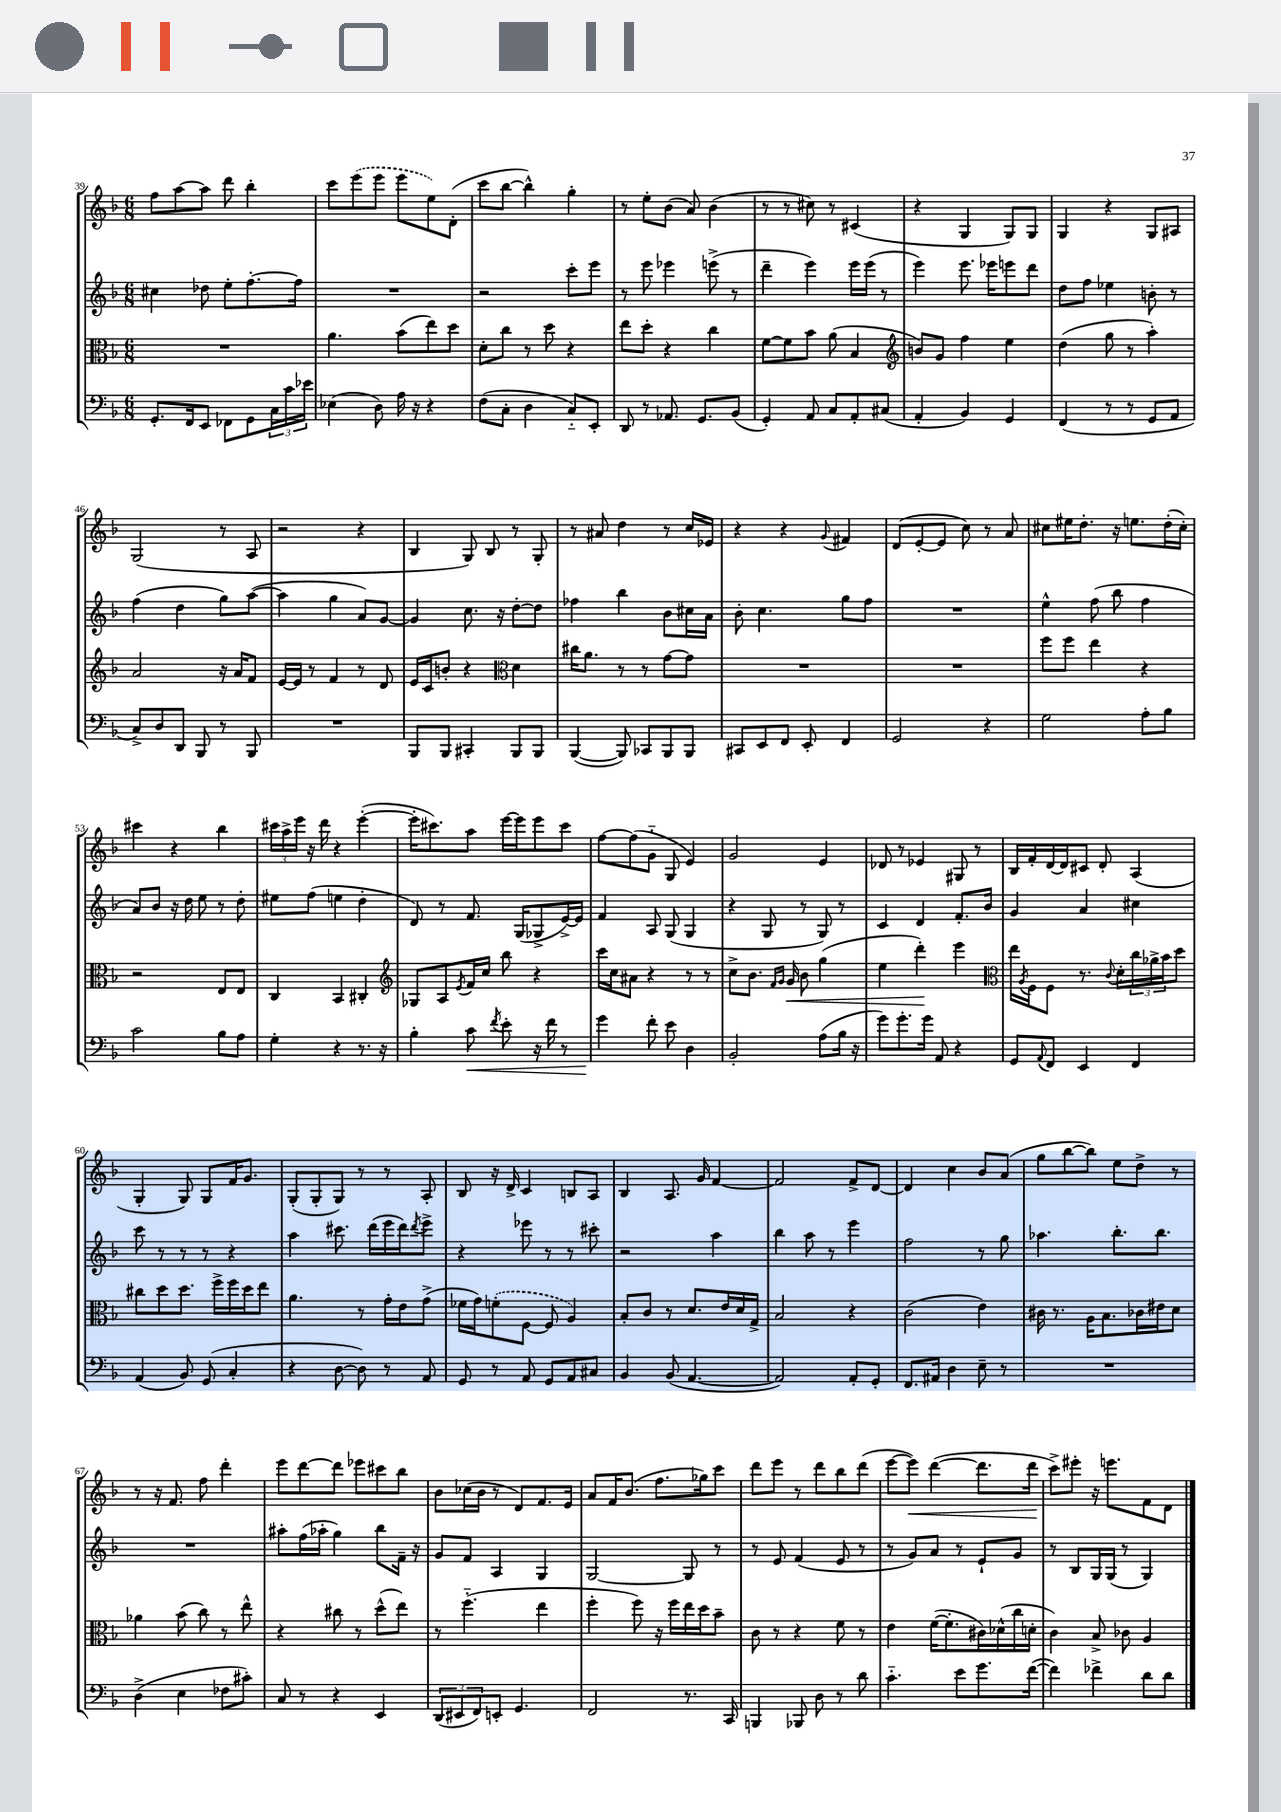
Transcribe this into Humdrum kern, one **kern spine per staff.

**kern	**kern	**kern	**kern
*staff4	*staff3	*staff2	*staff1
*clefF4	*clefC3	*clefG2	*clefG2
*k[b-]	*k[b-]	*k[b-]	*k[b-]
*M6/8	*M6/8	*M6/8	*M6/8
8.GG'/L	2.r	4cc#\	8ff\L
.	.	.	[8aa\
16FF/k	.	.	.
8EE/J	.	8dd-\	8aa\]J
8FF-\L	.	8ee'\L	8ddd\
8GG\	.	[8.ff'\	4bb-'\
24C\L	.	.	.
24c\	.	.	.
.	.	16ff\]Jk	.
24e-\JJ	.	.	.
=	=	=	=
(4E-\	4.a\	2.r	8ccc\L
.	.	.	(8eee\
8D\)	.	.	8eee\J
16A\	(8b-\L	.	8eee\L
16r	.	.	.
4r	8ee\)	.	8ee\)
.	8dd\J	.	(8d'\J
=	=	=	=
(8F\L	8d'\L	2r	8ccc\L
8C'\J	8cc\J	.	[8bb-\J
4D\	8r	.	4bb-^^\])
.	8dd\	.	.
8C'~/L)	4r	8ccc'\L	4gg'\
8EE'/J	.	8eee\J	.
=	=	=	=
8DD/	8ee\L	8r	8r
8r	8dd'\J	8eee\	8ee'\L
8.AA-/	4r	4eee-\	(8b-\J
.	.	.	8a/)
8.GG/L	.	.	.
.	4cc\	(8eee^\	(4b-\
(8BB-/J	.	8r	.
=	=	=	=
4GG'/)	[8f\L	4ddd~\	8r
.	8f\]	.	8r
8AA/	8b-\J	4eee\)	8cc#\)
8C/L	(8a\	.	8r
8AA'/	4B-/	16eee\LL	(4c#/
.	.	(16eee\JJ	.
(8C#/J	.	8r	.
=	=	=	=
*	*clefG2	*	*
4AA'/	8b/L)	4eee\)	4r
.	8g/J	.	.
4BB-/)	4ff\	8.eee\	4G/
.	.	16eee-\LK	.
4GG/	4ee\	8eee\	8G/L)
.	.	8ddd\J	8G/J
=	=	=	=
(4FF/	(4dd\	8dd\L	4G/
.	.	8ff\J	.
8r	8gg\	4ee-\	4r
8r	8r	.	.
8GG/L	4aa'\)	8b'\	8G/L
8AA/J	.	8r	8A#/J
=	=	=	=
8C^/L)	2a/	(4ff\	(2G/
8D/	.	.	.
8DD/J	.	4dd\	.
8BBB-/	.	.	.
8r	16r	8gg\L)	8r
.	16a/LK	.	.
8BBB-/	8f/J	([8aa\J	8A/
=	=	=	=
2.r	[16e/LL	4aa\]	2r
.	16e/]JJ	.	.
.	8r	.	.
.	4f/	4gg\	.
.	8r	8a/L)	4r
.	8d/	[8g/J	.
=	=	=	=
8BBB-/L	16e/LL	4g/]	4B-/
.	16c/J	.	.
8BBB-/J	8b'/J	.	.
4CC#'/	4r	8.cc\	8G/)
.	.	.	8B-/
.	.	16r	.
*	*clefC3	*	*
8BBB-/L	4d\	[8dd'\L	8r
8BBB-/J	.	8dd\]J	8G'/
=	=	=	=
([4BBB-/	16cc#\LK	4ff-\	8r
.	8.a\J	.	.
.	.	.	8a#/
8BBB-/])	8r	4bb-\	4dd\
8CC-/L	8r	.	.
8BBB-/	[8g\L	8b-\L	8r
8BBB-/J	8g\]J	16cc#\L	16cc/LL
.	.	16a\JJ	16e-/JJ
=	=	=	=
8CC#/L	2.r	8b-'\	4r
8EE/	.	4.cc\	.
8FF/J	.	.	4r
8EE'/	.	.	.
.	.	.	8qqg/
4FF/	.	8gg\L	4f#/
.	.	8ff\J	.
=	=	=	=
2GG/	2.r	2.r	(8d/L
.	.	.	[8e'/
.	.	.	8e/]J
.	.	.	8cc\)
4r	.	.	8r
.	.	.	8a/
=	=	=	=
2G\	8ff\L	4ee^^\	8cc#\L
.	8ff\J	.	16ee#\K
.	.	.	8.dd'\J
.	4ee\	(8ff\	.
.	.	8bb-\	16r
.	.	.	8.ee\L
8A'\L	4r	4ff\	.
8B-\J	.	.	(16dd'\L
.	.	.	16cc#'\JJ)
=	=	=	=
2c\	2r	8a/L)	4ccc#\
.	.	8b-/J	.
.	.	16r	4r
.	.	16dd\	.
.	.	8ee\	.
8B-\L	8E/L	8r	4bb-\
8A\J	8E/J	8dd'\	.
=	=	=	=
4G'\	4C/	8ee#\L	24ccc#\LL
.	.	.	24aa^\
.	.	.	24eee\JJ
.	.	(8ff\J	16r
.	.	.	16ddd\
4r	4BB-/	4ee\	4r
8.r	4C#'/	4dd'\	([4eee'\
16r	.	.	.
=	=	=	=
*	*clefG2	*	*
4B-'\	8G-/L	8d/)	16eee'\]LK
.	.	.	8.ccc#\)
.	8A/	8r	.
.	8qe/	.	.
8c\	16f/L	8.f/	8aa\J
.	16cc/JJ	.	.
8qf/	.	.	.
8e'\	8bb-\	.	[16eee\LL
.	.	(16G/LK	16eee\]J
16r	4r	8G-^/	8eee\
16f\	.	.	.
8r	.	[16e^/L)	8ccc#\J
.	.	16e/]JJ	.
=	=	=	=
4g\	16ccc\LL	4f/	[8ff\L
.	16cc\J	.	.
.	8a#\J	.	(8ff\]
8f'\	4r	8A/	8g'~\J
8e\	.	(8G/	8G/
4D\	8r	4G/	4e/)
.	8r	.	.
=	=	=	=
2BB-'/	8cc^\L	4r	2g/
.	8.b-\J	.	.
.	.	8G/	.
.	16qqf/LL	.	.
.	16qqg/JJ	.	.
.	16g/	.	.
.	8b-\	8r	.
(8A\L	(4gg\	8G/)	4e/
16B-\Jk	.	8r	.
16r	.	.	.
=	=	=	=
8g\L)	4ee\	4c/	8d-/
8.g'\	.	.	8r
.	4ddd'\)	4d/	4e-/
16g\Jk	.	.	.
8AA/	.	.	.
4r	4eee\	8.f'/L	8G#/
.	.	.	8r
.	.	16b-/Jk	.
=	=	=	=
*	*clefC3	*	*
8GG/L	16ee\LL	4g/	16B-/LL
.	8qA/	.	.
.	16F\J	.	16f'/
8qqAA/	.	.	.
8FF/J	8F\J	.	[16d/
.	.	.	16d/]J
4EE/	8.r	4a/	8c#/J
.	.	.	8d'/
.	8qqc/	.	.
.	16d'\LL	.	.
4FF/	24cc\	4cc#\	(4A/
.	24a-^\	.	.
.	24b-\J	.	.
.	8dd\J	.	.
=	=	=	=
(4AA/	8cc#\L	8ccc\	4G'/
.	8dd\	8r	.
8BB-/)	8.dd\J	8r	8G/)
(8GG/	.	8r	8G/L
.	16ff^\LL	.	.
4C'/	16ff\	4r	16f/K
.	16dd\J	.	8.g/J
.	8ee\J	.	.
=	=	=	=
4r	4.a\	4aa\	(8G'/L
.	.	.	8G'/
[8D\	.	8.ccc#\	8G/J)
8D\])	8r	.	8r
.	.	(16ddd\LL	.
8r	16g'\LL	16eee\	8r
.	16e\J	16ddd\J)	.
.	.	8qddd/	.
8AA/	(8g^\J	8eee^\J	8A'/
=	=	=	=
8GG/	16f-\LL	4r	8B-/
.	16g\J)	.	.
8r	(8f'\	.	16r
.	.	.	16d^/
8AA/	[8F\J	8eee-\	4c/
8GG/L	8F/]	8r	.
8AA/	4A/)	8r	8B/L
8C#/J	.	8ccc#'\	8A/J
=	=	=	=
4BB-/	8B-'/L	2r	4B-/
.	8c/J	.	.
(8BB-/	8r	.	8.A/
[4.AA/	8.d/L	.	.
.	.	.	16g/
.	.	4aa\	[4f/
.	16e/L	.	.
.	16d/	.	.
.	16G^/JJ	.	.
=	=	=	=
2AA/])	2B-/	4bb-\	2f/]
.	.	8aa\	.
.	.	8r	.
8AA'/L	4r	4eee\	8f^/L
8GG'/J	.	.	[8d/J
=	=	=	=
8.FF/L	(2c\	2ff\	4d/]
16AA#/Jk	.	.	.
4D\	.	.	4cc\
8E~\	4e\)	8r	8b-/L
8r	.	8gg\	(8a/J
=	=	=	=
2.r	16c#\	4.aa-\	8gg\L
.	8.r	.	.
.	.	.	[8bb-\
.	16A\LK	.	8bb-\]J)
.	8.B-\	.	.
.	.	8.bb-'\L	8ee\L
.	16c-\L	.	8dd^\J
.	16e#\J	8.bb-\J	.
.	8d\J	.	8r
=	=	=	=
(4D^\	4a-\	2.r	8r
.	.	.	16r
.	.	.	8.f/
4E\	(8b-\	.	.
.	8cc\)	.	8ff\
8F-\L	8r	.	4ddd'\
8c#'\J)	8ee^^\	.	.
=	=	=	=
8C/	4r	8aa#'\L	8eee\L
8r	.	(16ff\L	[8ddd\
.	.	16aa-'\JJ	.
4r	8cc#\	4gg\)	8ddd\]J
.	8r	.	8eee-\L
4EE/	(8dd^^\L	8bb-\L	8ccc#\
.	8ee\J)	16f~\Jk	8bb-\J
.	.	16r	.
=	=	=	=
(12DD/L	8r	8g/L	8b-\L
12EE#/	.	.	.
.	(4.ff'~\	8f/J	(16cc-\L
12FF/)	.	.	.
.	.	.	16b-\JJ
8EE'/J	.	4A/	8r
4.GG/	.	.	8d/L)
.	4ee\	4G/	8.f/
.	.	.	16e/Jk
=	=	=	=
2FF/	4ff'\	[2G/	8a/L
.	.	.	16f/K
.	.	.	(8.b-/J
.	8ff\)	.	.
.	16r	.	8.ff\L
.	16ff\LL	.	.
8.r	16ee\	8G/]	.
.	16dd\J	.	16gg-\k)
.	8b-~\J	8r	8ccc\J
16CC/	.	.	.
=	=	=	=
4BBB/	8c\	8r	8ddd\L
.	8r	8e/	8eee\J
8BBB-/	4r	(4f/	8r
8D\	.	.	8ddd\L
8r	8f\	8e/	8bb-\
8d\	8r	8r	(8ddd\J
=	=	=	=
4.c'~\	4e\	8r	[8eee\L
.	.	8g/L)	8eee\]J)
.	([16f\LK	8a/J	([4ddd\
.	8.f'\]	.	.
8e\L	.	8r	.
8.g\	16c#\L)	8e`/L	8.ddd\]L
.	(16d-^^\	.	.
.	16cc\	8g/J	.
([16f\Jk	16d'\JJ	.	16ddd\Jk
=	=	=	=
4f\])	4c\)	8r	8ccc^\L)
.	.	8B-/L	8eee#'\J
4f-^\	8B-^/	16G/L	16r
.	.	(16G/JJ	8.eee\L
.	8c-\	8r	.
8d\L	4A/	4G/)	8f\
8d\J	.	.	8d\J
==	==	==	==
*-	*-	*-	*-
